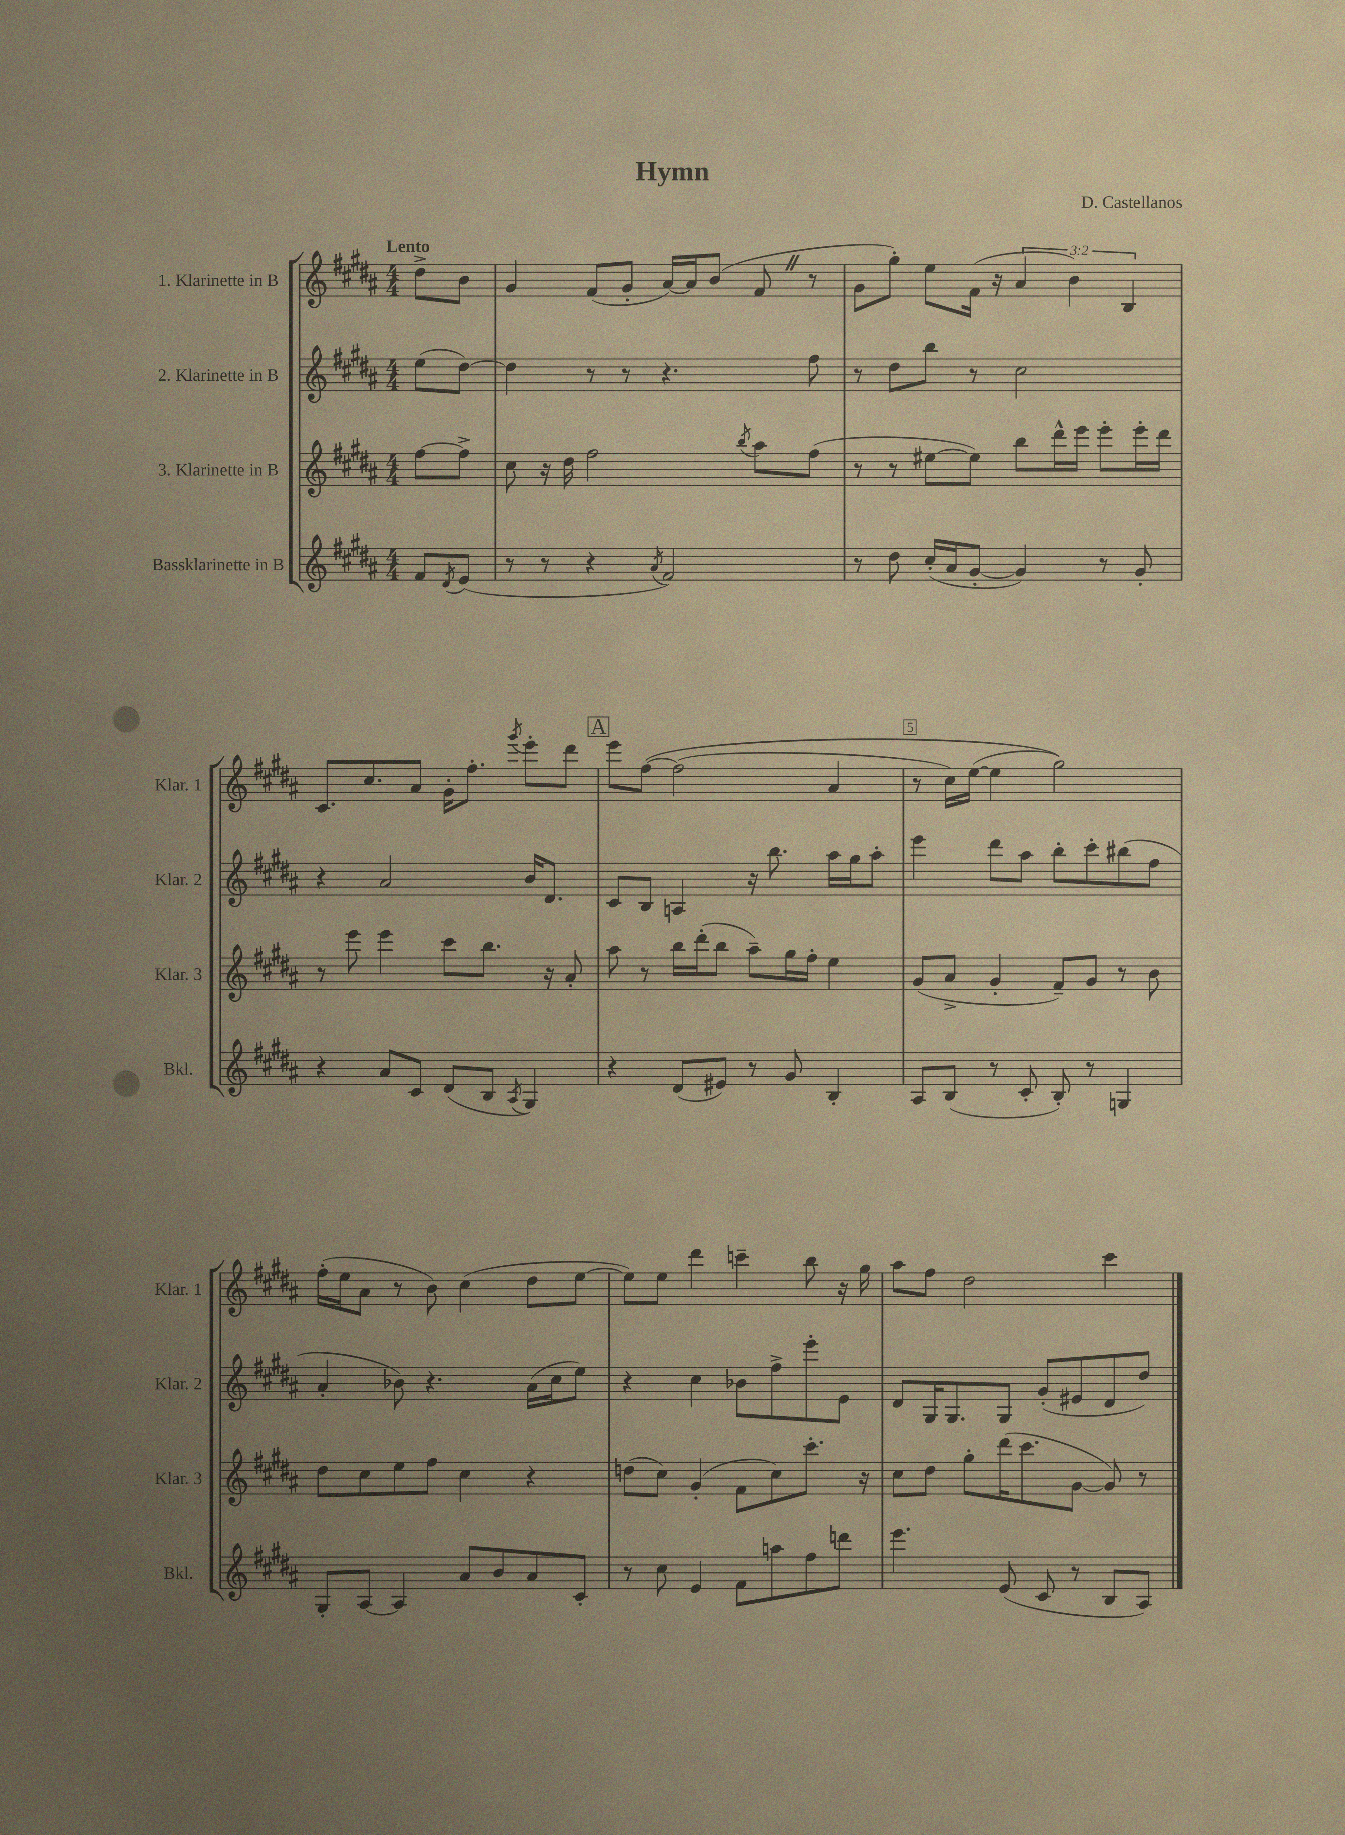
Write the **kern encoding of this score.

**kern	**kern	**kern	**kern
*part4	*part3	*part2	*part1
*staff4	*staff3	*staff2	*staff1
*I"Bassklarinette in B	*I"3. Klarinette in B	*I"2. Klarinette in B	*I"1. Klarinette in B
*I'Bkl.	*I'Klar. 3	*I'Klar. 2	*I'Klar. 1
*clefG2	*clefG2	*clefG2	*clefG2
*k[f#c#g#d#a#]	*k[f#c#g#d#a#]	*k[f#c#g#d#a#]	*k[f#c#g#d#a#]
*M4/4	*M4/4	*M4/4	*M4/4
=	=	=	=
!	!	!	!LO:TX:a:B:t=Lento
8f#/L	[8ff#\L	(8ee\L	8dd#^\L
8qd#/	.	.	.
(8e/J	8ff#^\J]	[8dd#\J)	8b\J
=1	=1	=1	=1
8r	8cc#\	4dd#\]	4g#/
8r	16r	.	.
.	16dd#\	.	.
4r	2ff#\	8r	(8f#/L
.	.	8r	8g#'/J
8qa#/	.	.	.
2f#/)	.	4.r	[16a#/LL)
.	.	.	16a#/J]
.	.	.	(8b/J
.	8qbb/	.	.
.	8aa#\L	.	8f#Z/
.	(8ff#\J	8ff#\	8r
=2	=2	=2	=2
8r	8r	8r	8g#\L
8dd#\	8r	8dd#\L	8gg#'\J)
(16cc#'/LL	[8ee#X\L	8bb\J	8ee\L
16a#/J	.	.	.
[8g#'/J	8ee#\J])	8r	(16f#\Jk
.	.	.	16r
4g#/])	8bb\L	2cc#\	6a#/
.	16ddd#^^\L	.	.
.	.	.	6b\)
.	16eee\JJ	.	.
8r	8eee'\L	.	.
.	.	.	6B/
8g#'/	16eee'\L	.	.
.	16ddd#\JJ	.	.
!!LO:LB:g=z
=3	=3	=3	=3
4r	8r	4r	8.c#/L
.	8eee\	.	.
.	.	.	8.cc#/
8a#/L	4eee\	2a#/	.
8c#/J	.	.	8a#/J
(8d#/L	8ccc#\L	.	16g#'\KL
.	.	.	8.ff#'\J
8B/J	8.bb\J	.	.
8qA#/	.	.	8qggg#/
4G#/)	.	16b/KL	8eee'\L
.	16r	8.d#/J	.
.	8a#'/	.	8ddd#\J
!!LO:REH:place=s1:t=A
=4	=4	=4	=4
4r	8aa#\	8c#/L	8eee\L
.	8r	8B/J	([8ff#\J
(8d#/L	16bb\LL	4An/	(2ff#\]
.	(16ddd#'\J	.	.
8e#X/J)	8bb\J	.	.
8r	8aa#~\L)	16r	.
.	.	8.bb\	.
8g#/	16gg#\L	.	.
.	16ff#'\JJ	.	.
4B'/	4ee\	16aa#\LL	4a#/
.	.	16gg#\J	.
.	.	8aa#'\J	.
=5	=5	=5	=5
8A#/L	(8g#/L	4eee\	8r
(8B/J	8a#^/J	.	16cc#\LL)
.	.	.	([16ee\JJ
8r	4g#'/	8ddd#\L	4ee\]
8c#'/	.	8aa#\J	.
8B'/)	8f#~/L)	8bb'\L	2gg#\))
8r	8g#/J	8ccc#'\	.
4Gn/	8r	(8bb#X\	.
.	8b\	8ff#\J	.
!!LO:LB:g=z
=6	=6	=6	=6
8G#'/L	8dd#\L	4a#'/	(16ff#'\LL
.	.	.	16ee\J
[8A#/J	8cc#\	.	8a#\J
4A#/]	8ee\	8b-X\)	8r
.	8ff#\J	4.r	8b\)
8a#/L	4cc#\	.	(4cc#\
8b/	.	.	.
8a#/	4r	(16a#\LL	8dd#\L
.	.	16cc#\J	.
8c#'/J	.	8ee\J)	[8ee\J
=7	=7	=7	=7
8r	(8ddn\L	4r	8ee\L])
8cc#\	8cc#\J)	.	8ee\J
4e/	(4g#'/	4cc#\	4ddd#\
8f#\L	8f#\L	8b-X\L	4cccn~\
8aan\	8cc#\)	8ff#^\	.
8ff#\	8.ccc#'\J	8eee'\	8bb\
8dddn\J	.	8e\J	16r
.	16r	.	16gg#\
=8	=8	=8	=8
4.eee\	8cc#\L	8d#/L	8aa#\L
.	8dd#\J	16G#/K	8ff#\J
.	.	8.G#/	.
.	8gg#'\L	.	2dd#\
(8e/	(16ddd#\K	8G#/J	.
.	8.ccc#\	.	.
8c#/	.	(8g#'/L	.
8r	[8g#\J	8e#X/	.
8B/L	8g#/])	8d#/	4ccc#\
8A#/J)	8r	8dd#/J)	.
==	==	==	==
*-	*-	*-	*-
